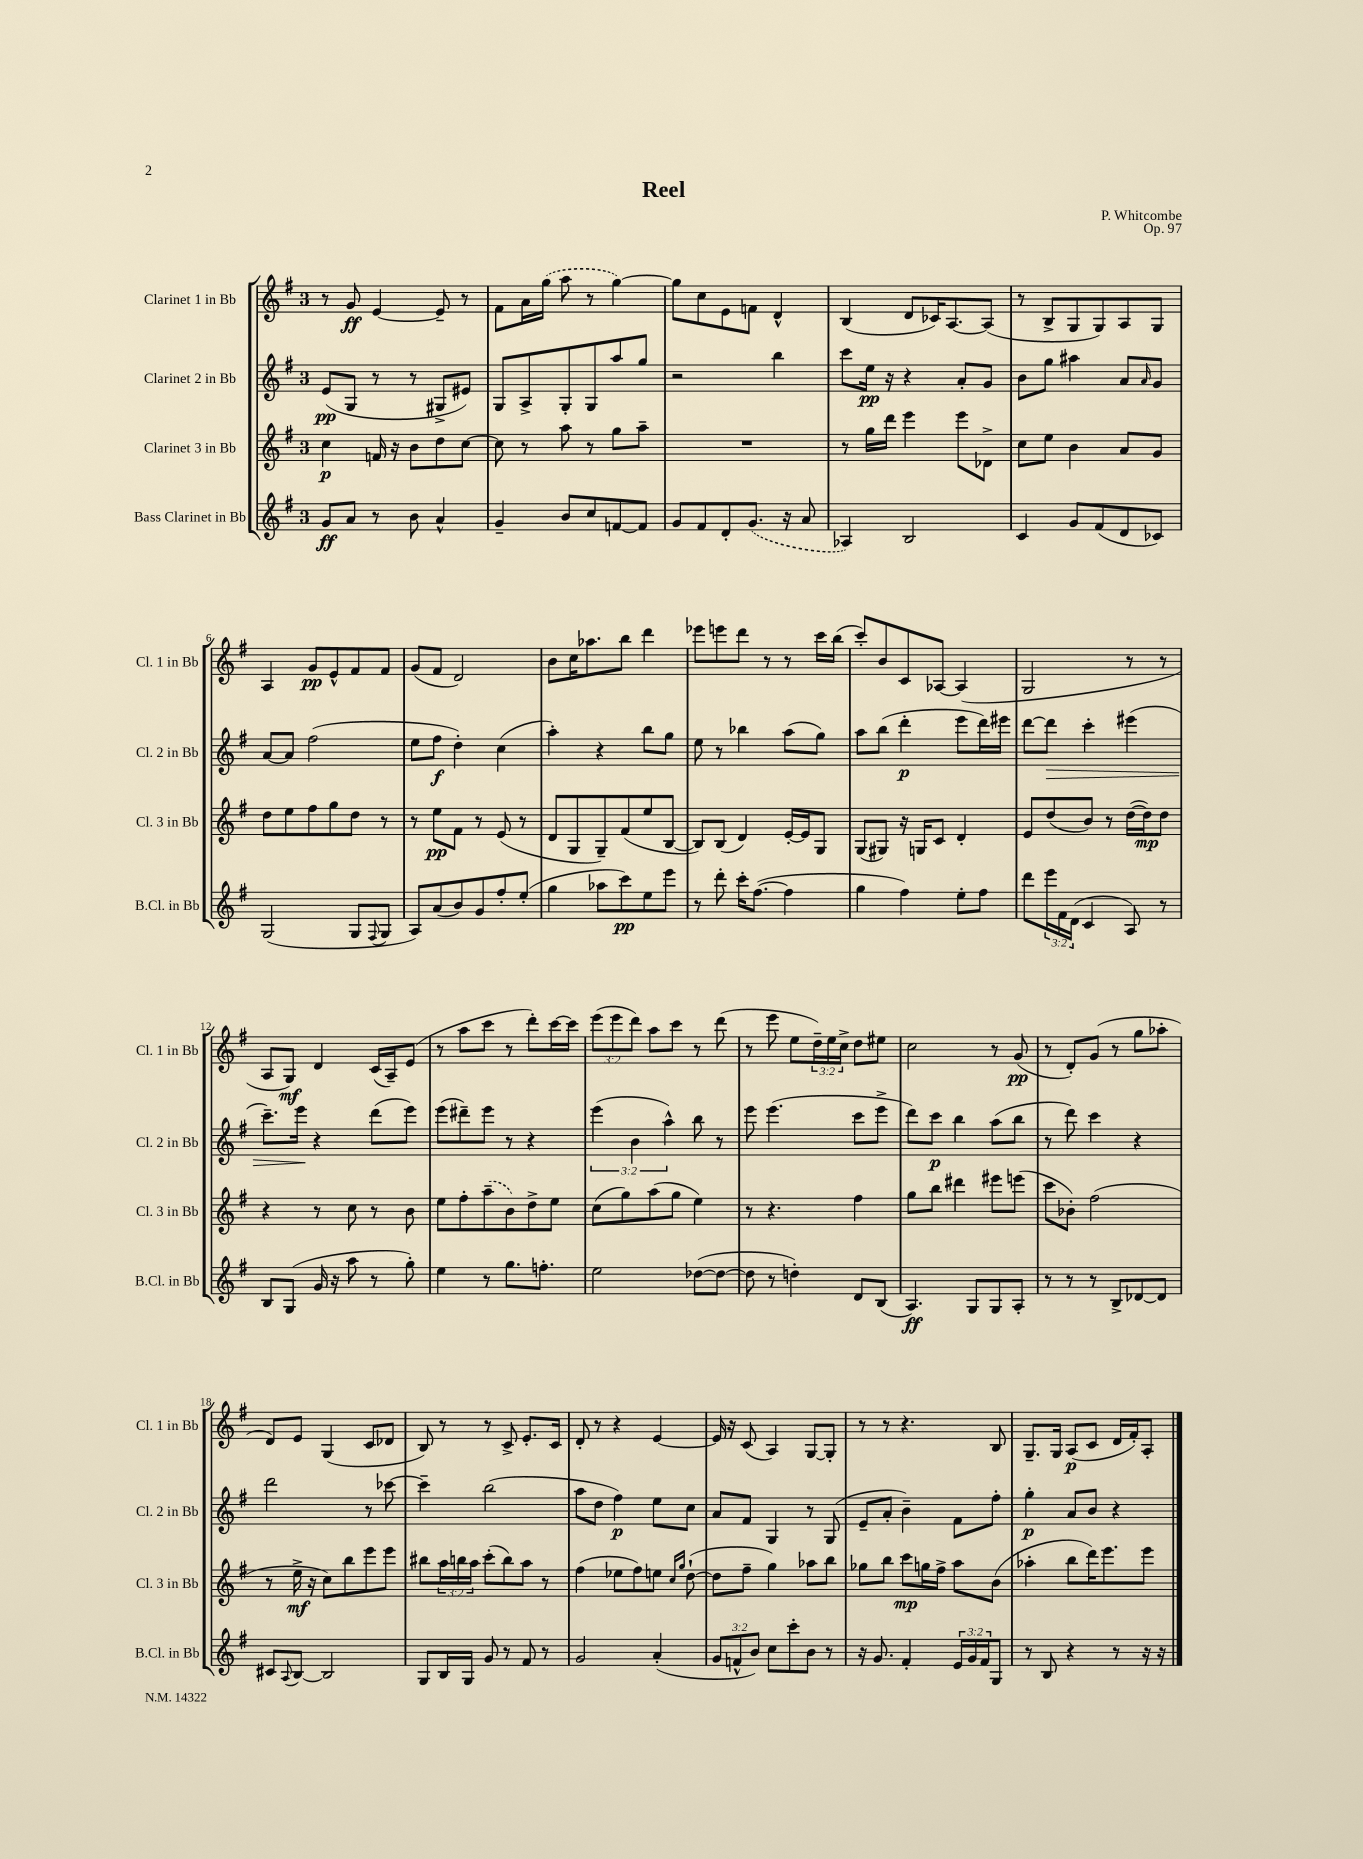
\header { title = "Reel" composer = "P. Whitcombe" opus = "Op. 97" }
<<
\new StaffGroup <<
\new Staff = "s0" \with { instrumentName = "Clarinet 1 in Bb" shortInstrumentName = "Cl. 1 in Bb" } {
    \clef treble \key g \major \once \override Staff.TimeSignature.style = #'single-digit \time 3/4 \override Staff.TupletNumber.text = #tuplet-number::calc-fraction-text
    r8 g'8\ff e'4~ e'8-- r8 |
    fis'8 a'16 \once \slurDashed g''16( a''8 r8 g''4~) |
    g''8 c''8 e'8 f'8 d'4-^ |
    b4( d'8 ces'16) a8.~ a8( |
    r8 b8-> g8 g8) a8 g8 |
    a4 g'8\pp e'8-^ fis'8 fis'8 |
    g'8( fis'8 d'2) |
    b'8 c''16 aes''8. b''8 d'''4 |
    ees'''8 e'''8 d'''8 r8 r8 c'''16 b''16( |
    c'''8-.) b'8 c'8 aes8~ aes4( |
    g2 r8 r8 |
    a8 g8\mf) d'4 c'16( a16--) e'8( |
    r8 a''8 c'''8 r8 d'''8-.) c'''16~ c'''16 |
    \tuplet 3/2 { e'''8( e'''8 d'''8) } a''8 c'''8 r8 d'''8( |
    r8 e'''8 e''8 \tuplet 3/2 { d''16--) e''16 c''16-> } d''8 eis''8 |
    c''2 r8 g'8\pp( |
    r8 d'8-.) g'8( r8 g''8 aes''8-. |
    d'8) e'8 g4( c'8 des'8 |
    b8) r8 r8 c'8-> e'8.-. c'16 |
    d'8-. r8 r4 e'4~ |
    e'16 r16 c'8( a4) g8~ g8-. |
    r8 r8 r4. b8 |
    g8.-- g16 a8\p( c'8 d'16 fis'16-.) a8-. \bar "|." |
}
\new Staff = "s1" \with { instrumentName = "Clarinet 2 in Bb" shortInstrumentName = "Cl. 2 in Bb" } {
    \clef treble \key g \major \once \override Staff.TimeSignature.style = #'single-digit \time 3/4 \override Staff.TupletNumber.text = #tuplet-number::calc-fraction-text
    e'8\pp( g8 r8 r8 gis8-> eis'8) |
    g8 a8-> g8-. g8 a''8 g''8 |
    r2 b''4 |
    c'''8 e''16\pp r16 r4 a'8-. g'8 |
    b'8 g''8 ais''4 a'8 \grace { a'16 } g'8 |
    a'8~ a'8 fis''2( |
    e''8 fis''8\f d''4-.) c''4( |
    a''4-.) r4 b''8 g''8 |
    e''8 r8 bes''4 a''8( g''8) |
    a''8 b''8( d'''4-.\p e'''8 d'''16) eis'''16 |
    d'''8~ d'''8\> c'''4-. eis'''4( |
    c'''8.--) e'''16\! r4 d'''8( e'''8) |
    e'''8( dis'''8--) e'''8 r8 r4 |
    \tuplet 3/2 { e'''4( b'4 a''4-^) } b''8 r8 |
    e'''8 e'''4.( c'''8 e'''8-> |
    d'''8) c'''8\p b''4 a''8( b''8 |
    r8 d'''8) c'''4 r4 |
    d'''2 r8 ces'''8~ |
    ces'''4-- b''2( |
    a''8 d''8 fis''4\p) e''8 c''8 |
    a'8 fis'8 g4 r8 g8( |
    e'8-- a'8-. b'4--) fis'8 fis''8-. |
    g''4-.\p a'8 b'8 r4 \bar "|." |
}
\new Staff = "s2" \with { instrumentName = "Clarinet 3 in Bb" shortInstrumentName = "Cl. 3 in Bb" } {
    \clef treble \key g \major \once \override Staff.TimeSignature.style = #'single-digit \time 3/4 \override Staff.TupletNumber.text = #tuplet-number::calc-fraction-text
    c''4\p f'16 r16 b'8 d''8 c''8~ |
    c''8 r8 a''8 r8 g''8 a''8-- |
    R2. |
    r8 g''16 d'''16 e'''4 e'''8 des'8-> |
    c''8 e''8 b'4 a'8 g'8 |
    d''8 e''8 fis''8 g''8 d''8 r8 |
    r8 e''8\pp fis'8 r8 e'8( r8 |
    d'8 g8 g8--) fis'8( e''8 b8~ |
    b8) b8( d'4) e'16~-. e'16 g8 |
    g8( gis8) r16 g16 c'8 d'4-. |
    e'8 d''8( b'8) r8 d''16~( d''16\mp) d''8 |
    r4 r8 c''8 r8 b'8 |
    e''8 fis''8-. \once \slurDashed a''8--( b'8) d''8-> e''8 |
    c''8( g''8) a''8( g''8 e''4) |
    r8 r4. fis''4 |
    g''8 b''8 dis'''4 eis'''8 e'''8( |
    c'''8 bes'8-.) fis''2( |
    r8 e''16->\mf r16 c''8) b''8 e'''8 e'''8 |
    bis''8 \tuplet 3/2 { a''16 b''16 a''16 } c'''8-.( b''8) a''8 r8 |
    fis''4( ees''8 fis''8) e''8 \grace { c''16 g''16 } d''8~-!( |
    d''8 fis''8-- g''4) aes''8 b''8 |
    ges''8 b''8 c'''8\mp g''16 fis''16-> a''8 b'8( |
    aes''4-. b''8 d'''16) e'''8. e'''8 \bar "|." |
}
\new Staff = "s3" \with { instrumentName = "Bass Clarinet in Bb" shortInstrumentName = "B.Cl. in Bb" } {
    \clef treble \key g \major \once \override Staff.TimeSignature.style = #'single-digit \time 3/4 \override Staff.TupletNumber.text = #tuplet-number::calc-fraction-text
    g'8\ff a'8 r8 b'8 a'4-^ |
    g'4-- b'8 c''8 f'8~ f'8 |
    g'8 fis'8 d'8-. \once \slurDashed g'8.( r16 a'8 |
    aes4) b2 |
    c'4 g'8 fis'8( d'8 ces'8) |
    g2( g8 \appoggiatura { fis8 } g8 |
    a8) a'8( b'8) g'8 fis''8-. e''8-.( |
    g''4 aes''8 c'''8\pp) e''8 e'''8 |
    r8 d'''8-. c'''16-. fis''8.~( fis''4 |
    g''4 fis''4) e''8-. fis''8 |
    d'''8 \tuplet 3/2 { e'''16 fis'16 d'16( } c'4 a8) r8 |
    b8 g8( g'16 r16 a''8 r8 g''8-.) |
    e''4 r8 g''8. f''8.-. |
    e''2 des''8~( des''8~ |
    des''8 r8 d''4-.) d'8 b8( |
    a4.\ff) g8 g8 a8-. |
    r8 r8 r8 b8-> des'8~ des'8 |
    cis'8 \appoggiatura { a8 } b8~ b2 |
    g8 b16 g16 g'8 r8 fis'8 r8 |
    g'2 a'4-.( |
    \tuplet 3/2 { g'8 f'8-^ b'8) } c''8 c'''8-. b'8 r8 |
    r16 g'8. fis'4-. \tuplet 3/2 { e'16 g'16 fis'16 } g8 |
    r8 b8 r4 r8 r16 r16 \bar "|." |
}
>>
>>
